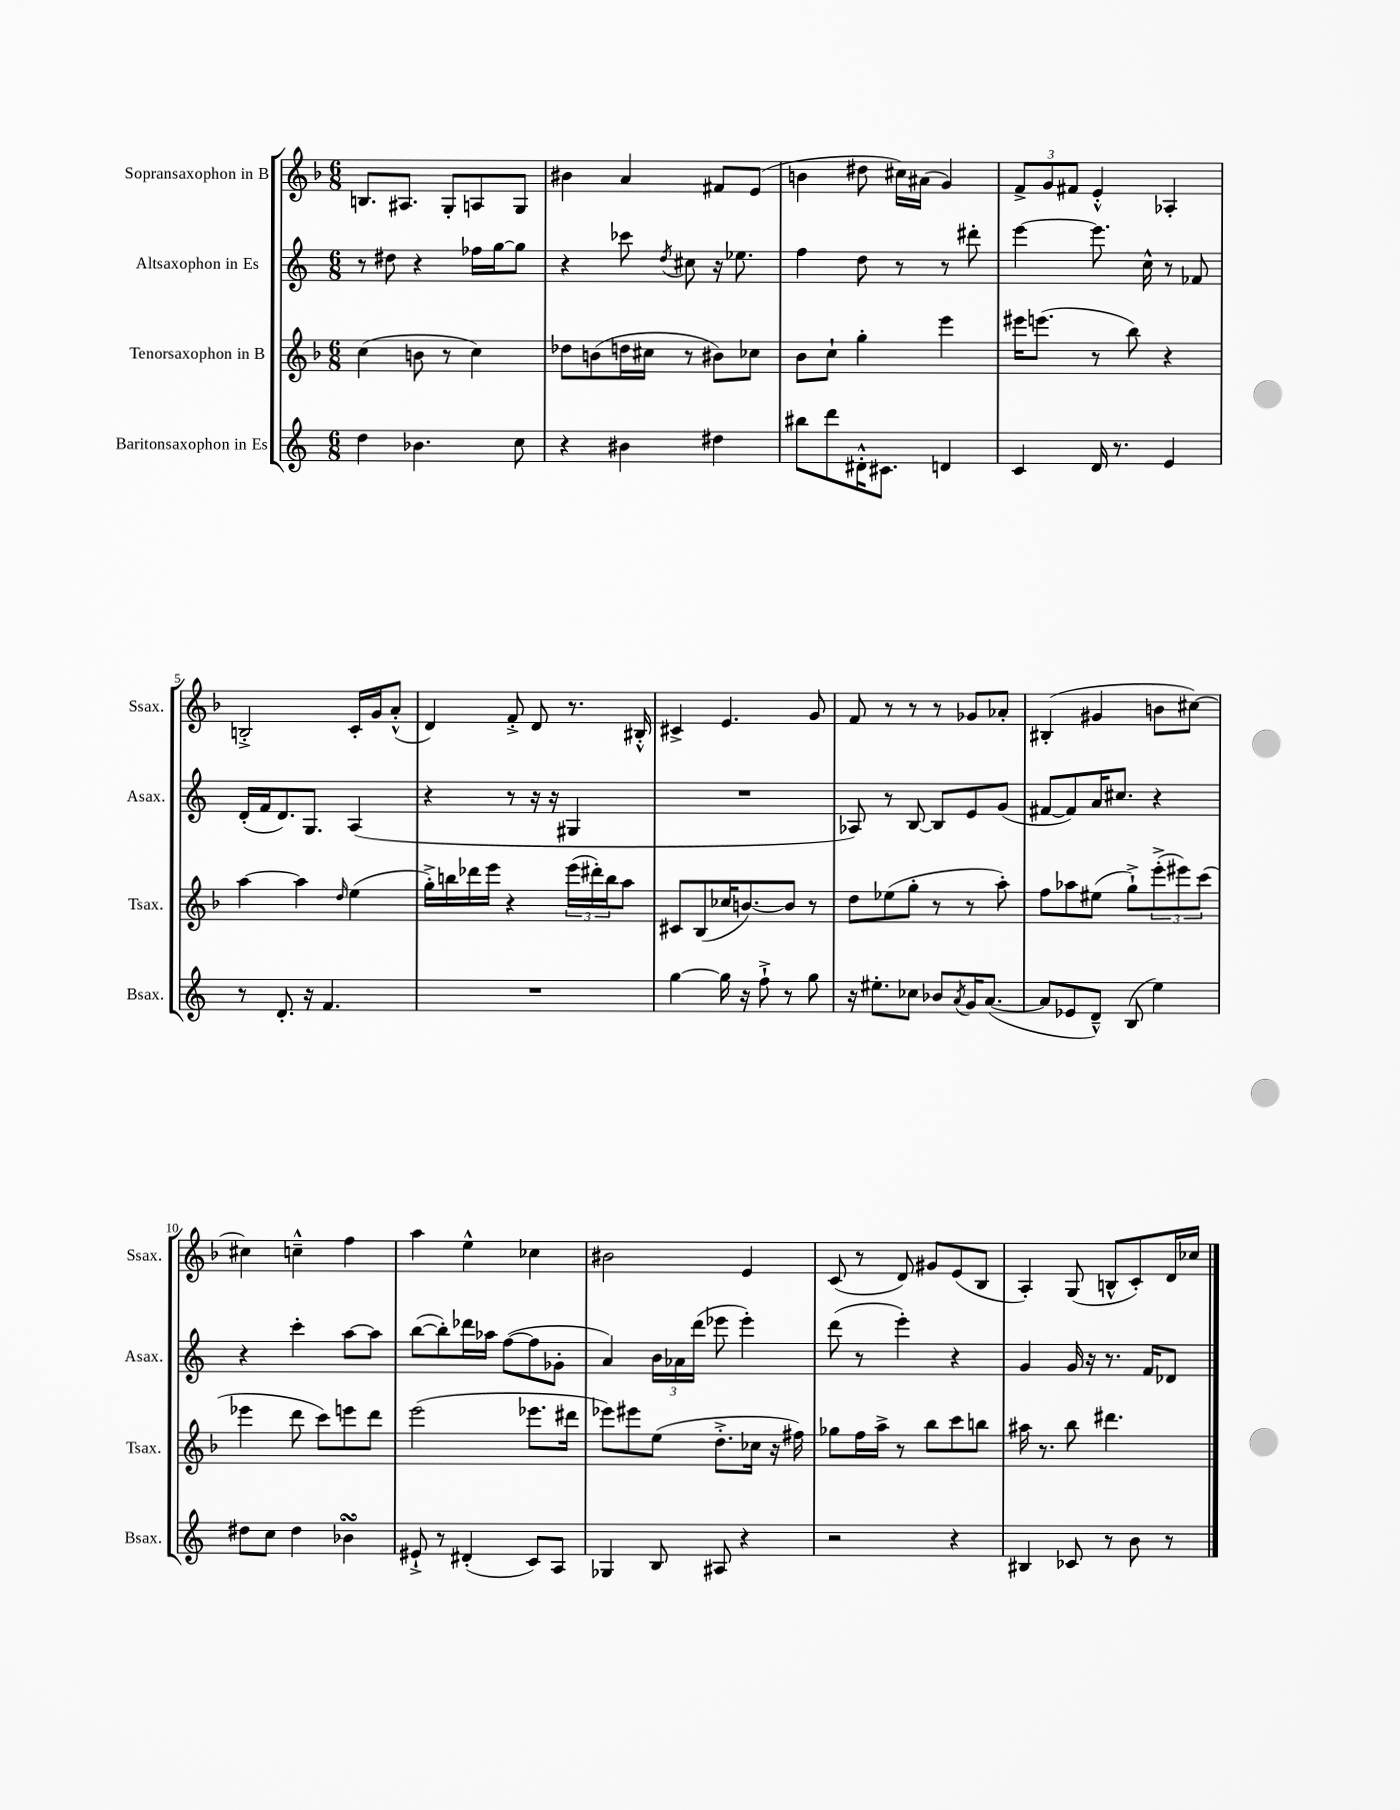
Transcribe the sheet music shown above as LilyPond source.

<<
\new StaffGroup <<
\new Staff = "s0" \with { instrumentName = "Sopransaxophon in B" shortInstrumentName = "Ssax." } {
    \clef treble \key f \major \numericTimeSignature \time 6/8
    b8. ais8. g8-. a8 g8 |
    bis'4 a'4 fis'8 e'8( |
    b'4 dis''8 cis''16) ais'16( g'4) |
    \tuplet 3/2 { f'8-> g'8 fis'8 } e'4-.-^ aes4-. |
    b2-.-> c'16-. g'16 a'8-.-^( |
    d'4) f'8-.-> d'8 r8. bis16-.-^ |
    cis'4-> e'4. g'8 |
    f'8 r8 r8 r8 ges'8 aes'8-. |
    bis4-.( gis'4 b'8 cis''8~) |
    cis''4 c''4---^ f''4 |
    a''4 e''4-^ ces''4 |
    bis'2 e'4 |
    c'8( r8 d'8) gis'8 e'8( bes8 |
    a4-.) g8( b8-^ c'8-.) d'16 ces''16 \bar "|." |
}
\new Staff = "s1" \with { instrumentName = "Altsaxophon in Es" shortInstrumentName = "Asax." } {
    \clef treble \key c \major \numericTimeSignature \time 6/8
    r8 dis''8 r4 fes''16 g''16~ g''8 |
    r4 ces'''8 \acciaccatura { d''8 } cis''8 r16 ees''8. |
    f''4 d''8 r8 r8 dis'''8-. |
    e'''4~ e'''8. c''16-^ r8 fes'8 |
    d'16-.( f'16 d'8.) g8. a4( |
    r4 r8 r16 r16 gis4 |
    R2. |
    aes8) r8 b8~ b8 e'8 g'8( |
    fis'8~ fis'8) a'16 cis''8. r4 |
    r4 c'''4-. a''8~ a''8 |
    b''8~( b''8-.) des'''16 aes''16 f''8~( f''8 ges'8-. |
    a'4) \tuplet 3/2 { b'16 aes'16 d'''16( } ees'''8 ees'''4-.) |
    d'''8( r8 e'''4-.) r4 |
    g'4 g'16 r16 r8. f'16 des'8 \bar "|." |
}
\new Staff = "s2" \with { instrumentName = "Tenorsaxophon in B" shortInstrumentName = "Tsax." } {
    \clef treble \key f \major \numericTimeSignature \time 6/8
    c''4( b'8 r8 c''4) |
    des''8 b'8( d''16 cis''16 r8 bis'8) ces''8 |
    bes'8 c''8-! g''4-. e'''4 |
    eis'''16 e'''8.( r8 bes''8) r4 |
    a''4~ a''4 \grace { d''16 } e''4( |
    g''16-.->) b''16 des'''16 e'''16 r4 \tuplet 3/2 { e'''16( dis'''16-.) b''16 } a''8 |
    cis'8 bes8( ces''16 b'8.~) b'8 r8 |
    d''8 ees''8( g''8-. r8 r8 a''8-.) |
    f''8 aes''8 eis''8( g''8-!->) \tuplet 3/2 { e'''8-.->( eis'''8) c'''8( } |
    ees'''4 d'''8 c'''8) e'''8 d'''8 |
    e'''2( ees'''8. dis'''16 |
    ees'''8) eis'''8 e''8( d''8.-.-> ces''16 r16 fis''16) |
    ges''8 f''16 a''16-> r8 bes''8 c'''8 b''8 |
    ais''16 r8. bes''8 dis'''4. \bar "|." |
}
\new Staff = "s3" \with { instrumentName = "Baritonsaxophon in Es" shortInstrumentName = "Bsax." } {
    \clef treble \key c \major \numericTimeSignature \time 6/8
    d''4 bes'4. c''8 |
    r4 bis'4 dis''4 |
    bis''8 d'''8 dis'16-.-^ cis'8. d'4 |
    c'4 d'16 r8. e'4 |
    r8 d'8.-. r16 f'4. |
    R2. |
    g''4~ g''16 r16 f''8-!-> r8 g''8 |
    r16 eis''8.-. ces''8 bes'8 \acciaccatura { a'8 } g'16 a'8.~( |
    a'8 ees'8 d'8---^) b8( e''4) |
    dis''8 c''8 dis''4 bes'4\turn |
    eis'8-!-> r8 dis'4-.( c'8) a8 |
    ges4 b8 ais8 r4 |
    r2 r4 |
    bis4 ces'8 r8 b'8 r8 \bar "|." |
}
>>
>>
